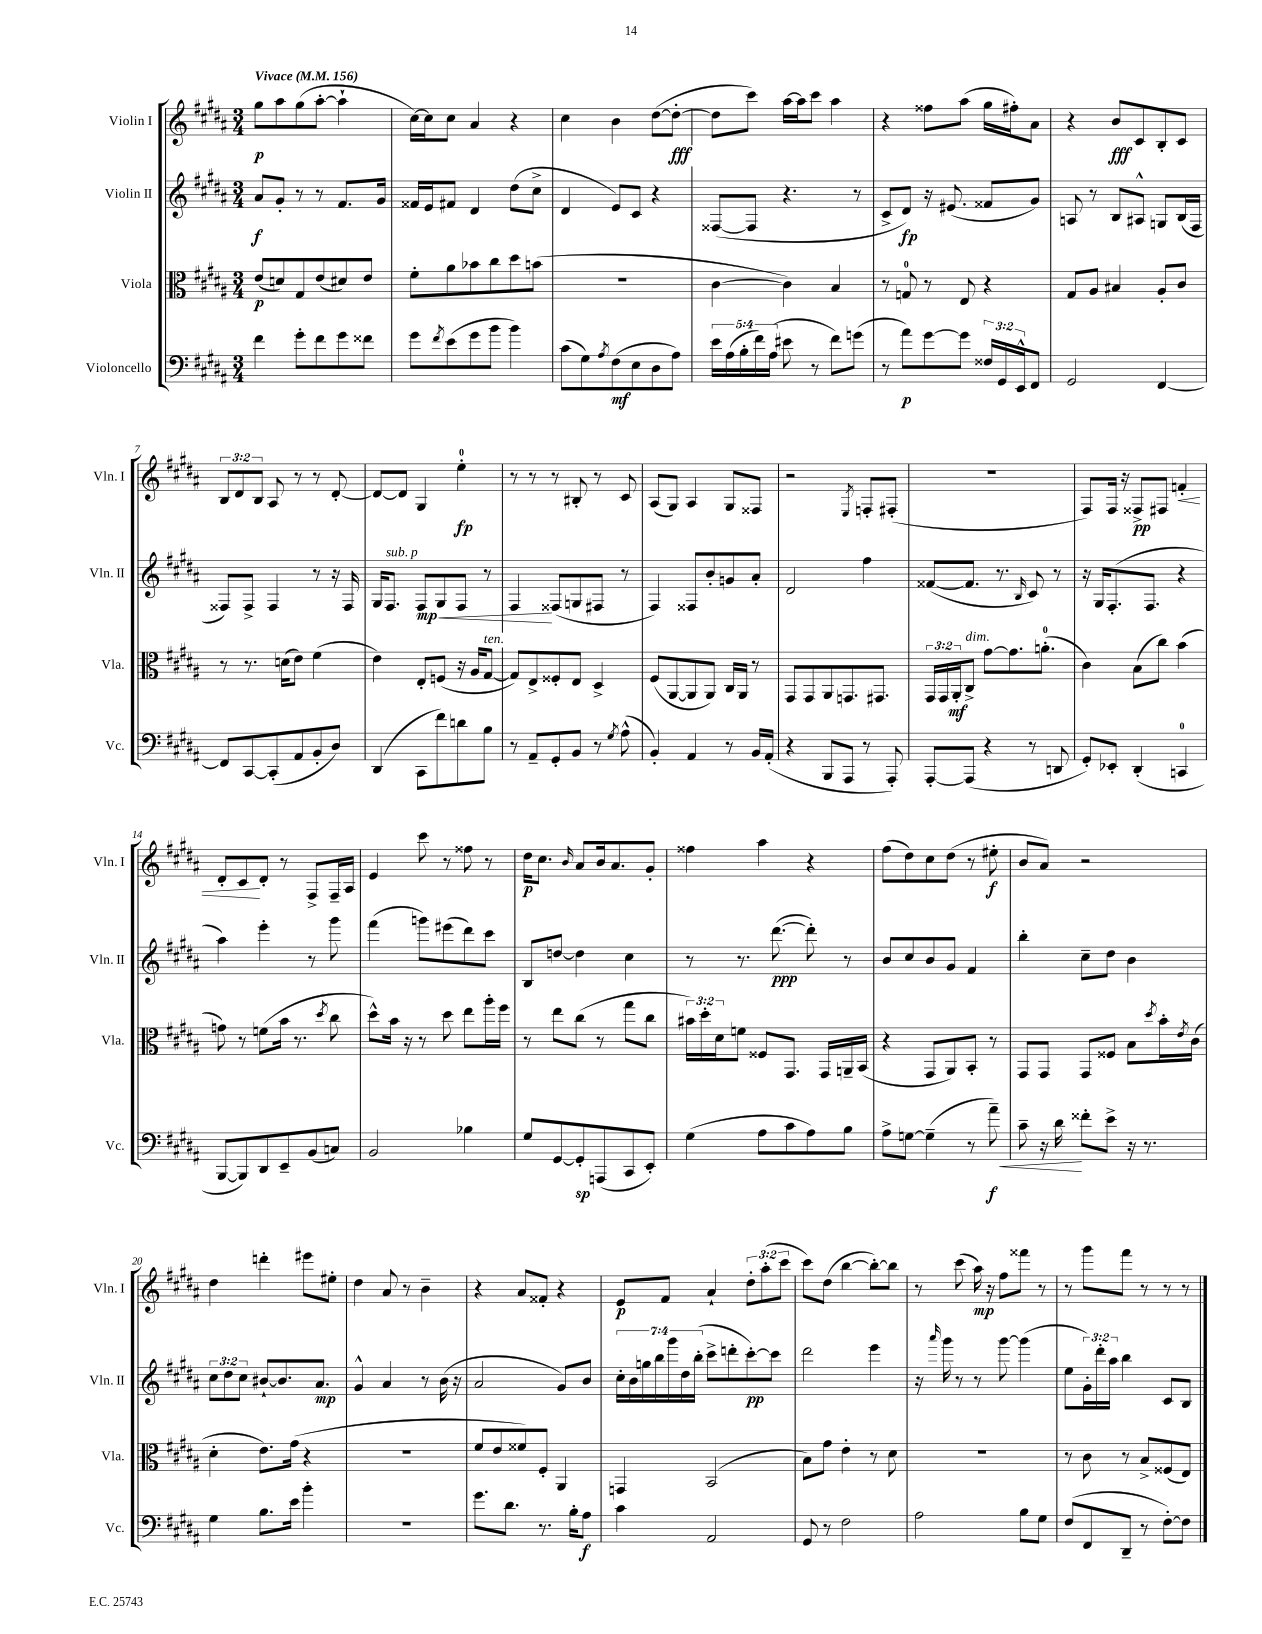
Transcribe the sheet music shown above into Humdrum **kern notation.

**kern	**dynam	**kern	**dynam	**kern	**dynam	**kern	**dynam
*part4	*part4	*part3	*part3	*part2	*part2	*part1	*part1
*staff4	*staff4	*staff3	*staff3	*staff2	*staff2	*staff1	*staff1
*I"Violoncello	*	*I"Viola	*	*I"Violin II	*	*I"Violin I	*
*I'Vc.	*	*I'Vla.	*	*I'Vln. II	*	*I'Vln. I	*
*clefF4	*	*clefC3	*	*clefG2	*	*clefG2	*
*k[f#c#g#d#a#]	*	*k[f#c#g#d#a#]	*	*k[f#c#g#d#a#]	*	*k[f#c#g#d#a#]	*
*M3/4	*	*M3/4	*	*M3/4	*	*M3/4	*
*MM156	*	*MM156	*	*MM156	*	*MM156	*
=1	=1	=1	=1	=1	=1	=1	=1
!	!	!	!	!	!	!LO:TX:a:B:t=Vivace	!
4f#\	.	(8e/L	p	8a#/L	f	8gg#\L	p
.	.	8dn/)	.	8g#'/J	.	8aa#\	.
8g#'\L	.	8G#/	.	8r	.	(8gg#\	.
8f#\	.	(8e/	.	8r	.	[8aa#'\J	.
8g#\	.	8d#X/)	.	8.f#/L	.	4aa#`\]	.
8f##X\J	.	8e/J	.	.	.	.	.
.	.	.	.	16g#/Jk	.	.	.
=2	=2	=2	=2	=2	=2	=2	=2
8g#\L	.	8f#'\L	.	16f##X/LL	.	[16cc#\LL)	.
.	.	.	.	16e/J	.	16cc#\J]	.
8qf#/	.	.	.	.	.	.	.
(8e\	.	8a#\	.	8f#X/J	.	8cc#\J	.
8g#\	.	8b-X\	.	4d#/	.	4a#/	.
8b\J	.	8cc#\	.	.	.	.	.
4b\)	.	8dd#\	.	(8dd#\L	.	4r	.
.	.	(8bn\J	.	8cc#^\J	.	.	.
=3	=3	=3	=3	=3	=3	=3	=3
(8c#\L	.	2.r	.	4d#/	.	4cc#\	.
8G#\)	.	.	.	.	.	.	.
8qA#/	.	.	.	.	.	.	.
(8F#\	mf	.	.	8e/L)	.	4b\	.
8E\	.	.	.	8c#/J	.	.	.
8D#\	.	.	.	4r	.	([8dd#\L	.
8A#\J)	.	.	.	.	.	8dd#'\J_	fff
=4	=4	=4	=4	=4	=4	=4	=4
20e\LL	.	[4c#\	.	([8F##X/L	.	8dd#\L]	.
(20A#\	.	.	.	.	.	.	.
20B'\	.	.	.	.	.	.	.
.	.	.	.	8F##/J]	.	8ccc#\J)	.
20f#\)	.	.	.	.	.	.	.
(20A#\JJ	.	.	.	.	.	.	.
8e#X\	.	4c#\])	.	4.r	.	[16aa#\LL	.
.	.	.	.	.	.	16aa#\J]	.
8r	.	.	.	.	.	8ccc#\J	.
8f#\L)	.	4B/	.	.	.	4aa#\	.
(8gn\J	.	.	.	8r	.	.	.
=5	=5	=5	=5	=5	=5	=5	=5
8r	.	8r	.	8c#^/L	.	4r	.
8a#\L)	p	8Gn/	.	8d#/J)	fp	.	.
[8g#\	.	8r	.	16r	.	8ff##X\L	.
.	.	.	.	(8.e#X/	.	.	.
8g#\J]	.	8E/	.	.	.	(8aa#\J	.
24F##X/LL	.	4r	.	8f##X/L	.	16gg#\LL	.
24GG#/	.	.	.	.	.	.	.
.	.	.	.	.	.	16ff#X'\J)	.
24EE^^/J	.	.	.	.	.	.	.
8FF#/J	.	.	.	8g#/J)	.	8a#\J	.
=6	=6	=6	=6	=6	=6	=6	=6
2GG#/	.	8G#/L	.	8An/	.	4r	.
.	.	8A#/J	.	8r	.	.	.
.	.	4B#X/	.	8B/L	.	8b/L	fff
.	.	.	.	8A#X^^/J	.	8c#/	.
[4FF#/	.	8A#'/L	.	8Gn/L	.	8B'/	.
.	.	8c#/J	.	(16B/L	.	8c#/J	.
.	.	.	.	16F#/JJ	.	.	.
!!LO:LB:g=z
=7	=7	=7	=7	=7	=7	=7	=7
8FF#/L]	.	8r	.	8F##X/L)	.	12B/L	.
.	.	.	.	.	.	12d#/	.
[8CC#/	.	8.r	.	8F##^/J	.	.	.
.	.	.	.	.	.	12B/J	.
(8CC#'/]	.	.	.	4F##/	.	8A#/	.
.	.	(16dn\KL	.	.	.	.	.
8AA#/	.	8e\J)	.	.	.	8r	.
8BB'/	.	(4f#\	.	8r	.	8r	.
8D#/J)	.	.	.	16r	.	[8d#'/	.
.	.	.	.	16F##/	.	.	.
=8	=8	=8	=8	=8	=8	=8	=8
(4DD#/	.	4e\)	.	16G#/KL	.	8d#/L_	.
!	!	!	!	!LO:TX:a:i:t=sub. p	!	!	!
.	.	.	.	8.F#/J	.	.	.
.	.	.	.	.	.	8d#/J]	.
!	!	!	!	!	!LO:HP:b	!	!
8CC#\L	.	8E'/L	.	8F#/L	< mp	4G#/	.
8f#\)	.	(8Fn/J	.	8G#/	.	.	.
8dn\	.	16r	.	8F#/J	.	4ee'\	fp
.	.	16A#/KL	.	.	.	.	.
!	!	!LO:TX:a:i:t=ten.	!	!	!	!	!
8B\J	.	[8G#/J	.	8r	.	.	.
=9	=9	=9	=9	=9	=9	=9	=9
8r	.	8G#/L])	.	4F#/	.	8r	.
8AA#~/L	.	8E^/	.	.	.	8r	.
8GG#'/	.	8F##X'/	.	(8F##X/L	[	8r	.
8BB/J	.	8E/J	.	8Gn/	.	8B#X'/	.
8r	.	4D#^/	.	8F#X/J	.	8r	.
8qG#/	.	.	.	.	.	.	.
(8A#^^\	.	.	.	8r	.	8c#/	.
=10	=10	=10	=10	=10	=10	=10	=10
4BB'/)	.	(8F#/L	.	4F#/)	.	(8A#/L	.
.	.	[8AA#/	.	.	.	8G#/J)	.
4AA#/	.	8AA#/]	.	8F##X/L	.	4A#/	.
.	.	8AA#/J)	.	8b'/	.	.	.
8r	.	16C#/LL	.	8gn/	.	8G#/L	.
.	.	16AA#/JJ	.	.	.	.	.
16BB/LL	.	8r	.	8a#'/J	.	8F##X/J	.
(16AA#'/JJ	.	.	.	.	.	.	.
=11	=11	=11	=11	=11	=11	=11	=11
4r	.	8GG#/L	.	2d#/	.	2r	.
.	.	8GG#/	.	.	.	.	.
8BBB/L	.	8AA#/	.	.	.	.	.
8AAA#/J	.	8.GGn/	.	.	.	.	.
.	.	.	.	.	.	8qE/	.
8r	.	.	.	4ff#\	.	8Fn'/L	.
.	.	8.GG#X/J	.	.	.	.	.
8AAA#'/)	.	.	.	.	.	(8F#X'/J	.
=12	=12	=12	=12	=12	=12	=12	=12
[8AAA#'/L	.	24GG#/LL	.	([8f##X/L	.	2.r	.
.	.	24GG#/	.	.	.	.	.
.	.	24AA#'/J	mf	.	.	.	.
!	!	!LO:TX:a:i:t=dim.	!	!	!	!	!
(8AAA#/J]	.	8C#^/J	.	8.f##/J]	.	.	.
4r	.	[8g#\L	.	.	.	.	.
.	.	.	.	8.r	.	.	.
.	.	8.g#\]	.	.	.	.	.
.	.	.	.	16qqB/	.	.	.
8r	.	.	.	8c#/)	.	.	.
.	.	(8.an'\J	.	.	.	.	.
8DDn/	.	.	.	8r	.	.	.
=13	=13	=13	=13	=13	=13	=13	=13
8GG#'/L)	.	4c#\)	.	16r	.	8F#/L)	.
.	.	.	.	16G#/KL	.	.	.
8EE-X'/J	.	.	.	(8.F#'/	.	16F#/Jk	.
.	.	.	.	.	.	16r	.
(4DD#'/	.	(8B\L	.	.	.	8F##X^/L	pp
.	.	.	.	8.F#/J	.	.	.
.	.	8cc#\J)	.	.	.	8F#X/J	.
!	!	!	!	!	!	!	!LO:HP:b
4CCn/	.	(4b\	.	4r	.	4fn'/	<
!!LO:LB:g=z
=14	=14	=14	=14	=14	=14	=14	=14
[8BBB/L	.	8gn\)	.	4aa#\)	.	8d#'/L	.
8BBB/])	.	8r	.	.	.	8c#/	.
8DD#/	.	(8fn\L	.	4eee'\	.	8d#'/J	[
8EE~/	.	16b\Jk	.	.	.	8r	.
.	.	8.r	.	.	.	.	.
(8BB/	.	.	.	8r	.	8F#^/L	.
.	.	8qdd#/	.	.	.	.	.
8Cn/J)	.	8cc#\	.	8ggg#\	.	16F#~/L	.
.	.	.	.	.	.	16A#/JJ	.
=15	=15	=15	=15	=15	=15	=15	=15
2BB/	.	8dd#^^\L)	.	(4fff#\	.	4e/	.
.	.	16b\Jk	.	.	.	.	.
.	.	16r	.	.	.	.	.
.	.	8r	.	8gggn\L)	.	8ccc#\	.
.	.	8dd#\	.	(8eee#X\	.	8r	.
4B-X\	.	8ee\L	.	8ddd#\)	.	8ff##X\	.
.	.	16aa#'\L	.	8ccc#\J	.	8r	.
.	.	16ff#\JJ	.	.	.	.	.
=16	=16	=16	=16	=16	=16	=16	=16
8G#/L	.	8r	.	8B/L	.	16dd#\KL	p
.	.	.	.	.	.	8.cc#\J	.
[8GG#/	.	8ee\L	.	[8ddn/J	.	.	.
.	.	.	.	.	.	16qqb/	.
8GG#'/]	sp	(8cc#\J	.	4dd\]	.	8a#/L	.
(8AAAn/	.	8r	.	.	.	16b/k	.
.	.	.	.	.	.	8.a#/	.
8CC#/	.	8gg#\L	.	4cc#\	.	.	.
8EE'/J)	.	8cc#\J	.	.	.	8g#'/J	.
=17	=17	=17	=17	=17	=17	=17	=17
(4G#\	.	24b#X\LL)	.	8r	.	4ff##X\	.
.	.	24dd#'\	.	.	.	.	.
.	.	24d#\J	.	.	.	.	.
.	.	8fn\J	.	8.r	.	.	.
8A#\L	.	8F##X/L	.	.	.	4aa#\	.
.	.	.	.	([8.ddd#\	ppp	.	.
8c#\	.	8.GG#/J	.	.	.	.	.
8A#\)	.	.	.	8ddd#'\])	.	4r	.
.	.	16GG#/LL	.	.	.	.	.
8B\J	.	16AAn~/	.	8r	.	.	.
.	.	(16BB/JJ	.	.	.	.	.
=18	=18	=18	=18	=18	=18	=18	=18
8A#^\L	.	4r	.	8b/L	.	(8ff#\L	.
[8Gn\J	.	.	.	8cc#/	.	8dd#\)	.
(4G~\]	.	8GG#/L	.	8b/	.	8cc#\	.
.	.	8AA#/)	.	8g#/J	.	(8dd#\J	.
8r	.	8BB'/J	.	4f#/	.	8r	.
!	!LO:HP:b	!	!	!	!	!	!
8a#~\)	< f	8r	.	.	.	8ee#X'\	f
=19	=19	=19	=19	=19	=19	=19	=19
8c#~\	.	8GG#/L	.	4bb'\	.	8b/L	.
16r	.	8GG#/J	.	.	.	8a#/J)	.
16d#\	.	.	.	.	.	.	.
8f##X'\L	[	8GG#/L	.	8cc#~\L	.	2r	.
8e^\J	.	8F##X/J	.	8dd#\J	.	.	.
16r	.	8B\L	.	4b\	.	.	.
8.r	.	.	.	.	.	.	.
.	.	8qdd#/	.	.	.	.	.
.	.	16b'\L	.	.	.	.	.
.	.	8qe/	.	.	.	.	.
.	.	(16c#\JJ	.	.	.	.	.
!!LO:LB:g=z
=20	=20	=20	=20	=20	=20	=20	=20
4G#\	.	4d#'\	.	12cc#\L	.	4dd#\	.
.	.	.	.	12dd#\	.	.	.
.	.	.	.	12cc#\J	.	.	.
8.B\L	.	8.e\L)	.	[8b#X`/L	.	4dddn'\	.
.	.	.	.	8.b#/]	.	.	.
16e\Jk	.	(16g#\Jk	.	.	.	.	.
4b'\	.	4r	.	.	.	8eee#X\L	.
.	.	.	.	8.a#/J	mp	.	.
.	.	.	.	.	.	8ee#X'\J	.
=21	=21	=21	=21	=21	=21	=21	=21
2.r	.	2.r	.	4g#^^/	.	4dd#\	.
.	.	.	.	4a#/	.	8a#/	.
.	.	.	.	.	.	8r	.
.	.	.	.	8r	.	4b~\	.
.	.	.	.	(16b\	.	.	.
.	.	.	.	16r	.	.	.
=22	=22	=22	=22	=22	=22	=22	=22
8.g#\L	.	8f#/L	.	2a#/	.	4r	.
.	.	8e/	.	.	.	.	.
8.d#\J	.	.	.	.	.	.	.
.	.	8f##X/)	.	.	.	8a#/L	.
8.r	.	8F#'/J	.	.	.	8f##X'/J	.
.	.	4AA#/	.	8g#/L)	.	4r	.
16B'\KL	.	.	.	.	.	.	.
8A#\J	f	.	.	8b/J	.	.	.
=23	=23	=23	=23	=23	=23	=23	=23
4c#\	.	4GGn/	.	28cc#'\LL	.	8e/L	p
.	.	.	.	28b\	.	.	.
.	.	.	.	28ggn\	.	.	.
.	.	.	.	28bb\	.	.	.
.	.	.	.	.	.	8f#/J	.
.	.	.	.	28ggg#\	.	.	.
.	.	.	.	28dd#\	.	.	.
.	.	.	.	(28bb'\JJ	.	.	.
2AA#/	.	(2BB/	.	8ccc#^\L	.	4a#`/	.
.	.	.	.	8dddn'\	.	.	.
.	.	.	.	[8ccc#'\)	pp	12dd#'\L	.
.	.	.	.	.	.	(12aa#'\	.
.	.	.	.	8ccc#\J]	.	.	.
.	.	.	.	.	.	12ccc#\J	.
=24	=24	=24	=24	=24	=24	=24	=24
8GG#/	.	8B\L)	.	2ddd#\	.	8ccc#\L)	.
8r	.	8g#\J	.	.	.	(8dd#\J	.
2F#\	.	4e'\	.	.	.	[4bb\	.
.	.	8r	.	4eee\	.	8bb'\L_)	.
.	.	8d#\	.	.	.	8bb\J]	.
=25	=25	=25	=25	=25	=25	=25	=25
2A#\	.	2.r	.	16r	.	8r	.
.	.	.	.	16qqaaa#/	.	.	.
.	.	.	.	16ggg#\	.	.	.
.	.	.	.	8r	.	(8ccc#\	.
.	.	.	.	8r	.	16aa#\)	mp
.	.	.	.	.	.	16r	.
.	.	.	.	[8ggg#\	.	8ff#\L	.
8B\L	.	.	.	(4ggg#\]	.	8fff##X\J	.
8G#\J	.	.	.	.	.	8r	.
=26	=26	=26	=26	=26	=26	=26	=26
(8F#/L	.	8r	.	8ee\L	.	8r	.
8FF#/	.	8c#\	.	24g#'\L)	.	8ggg#\L	.
.	.	.	.	24ddd#'\	.	.	.
.	.	.	.	24aa#\JJ	.	.	.
8DD#~/J	.	8r	.	4bb\	.	8fff#\J	.
8r	.	8B^/L	.	.	.	8r	.
[8F#'\L)	.	(8F##X/	.	8c#/L	.	8r	.
8F#\J]	.	8E/J)	.	8B/J	.	8r	.
==	==	==	==	==	==	==	==
*-	*-	*-	*-	*-	*-	*-	*-
